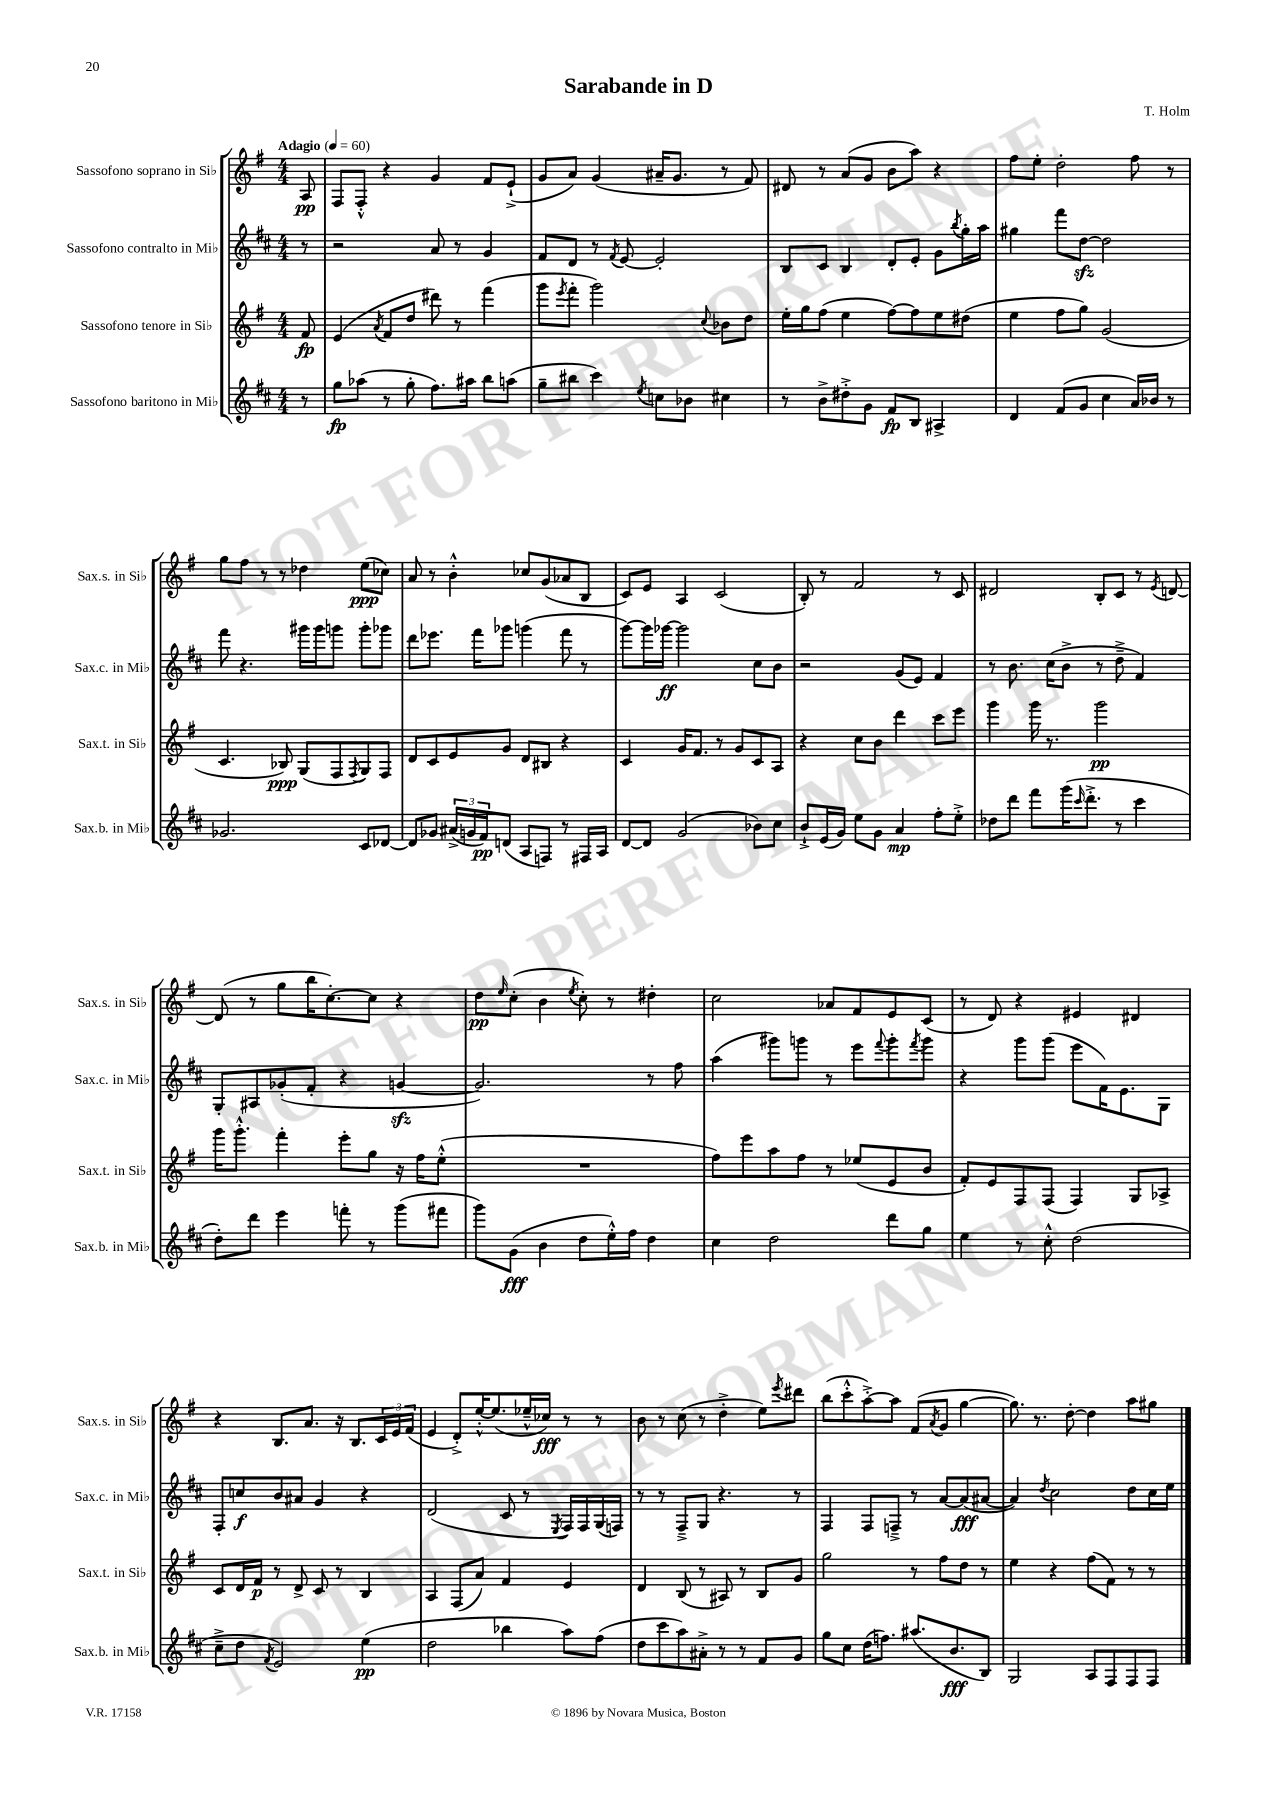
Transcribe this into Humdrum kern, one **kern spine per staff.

**kern	**dynam	**kern	**dynam	**kern	**dynam	**kern	**dynam
*part4	*part4	*part3	*part3	*part2	*part2	*part1	*part1
*staff4	*staff4	*staff3	*staff3	*staff2	*staff2	*staff1	*staff1
*I"Sassofono baritono in Mi♭	*	*I"Sassofono tenore in Si♭	*	*I"Sassofono contralto in Mi♭	*	*I"Sassofono soprano in Si♭	*
*I'Sax.b. in Mi♭	*	*I'Sax.t. in Si♭	*	*I'Sax.c. in Mi♭	*	*I'Sax.s. in Si♭	*
*clefG2	*	*clefG2	*	*clefG2	*	*clefG2	*
*k[f#c#]	*	*k[f#]	*	*k[f#c#]	*	*k[f#]	*
*M4/4	*	*M4/4	*	*M4/4	*	*M4/4	*
*MM60	*	*MM60	*	*MM60	*	*MM60	*
=	=	=	=	=	=	=	=
!	!	!	!	!	!	!LO:TX:a:B:t=Adagio	!
8r	.	8f#/	fp	8r	.	8A/	pp
=1	=1	=1	=1	=1	=1	=1	=1
8gg\L	fp	(4e/	.	2r	.	8F#/L	.
(8aa-X\J	.	.	.	.	.	8F#'^^/J	.
.	.	8qa/	.	.	.	.	.
8r	.	8f#/L	.	.	.	4r	.
8gg'\	.	8dd/J	.	.	.	.	.
8.ff#\L)	.	8ddd#X\)	.	8a/	.	4g/	.
.	.	8r	.	8r	.	.	.
16aa#X\Jk	.	.	.	.	.	.	.
8bb\L	.	(4fff#\	.	4g/	.	8f#/L	.
(8aan\J	.	.	.	.	.	(8e`^/J	.
=2	=2	=2	=2	=2	=2	=2	=2
8gg~\L	.	8ggg\L	.	8f#/L	.	8g/L	.
.	.	8qeee/	.	.	.	.	.
8bb#X\J	.	8fff#'\J	.	8d/J	.	8a/J)	.
4ccc#\)	.	2ggg\)	.	8r	.	(4g/	.
.	.	.	.	8qf#/	.	.	.
.	.	.	.	[8e/	.	.	.
8qee/	.	.	.	.	.	.	.
8ccn\L	.	.	.	2e'/]	.	16a#X~/KL	.
.	.	.	.	.	.	8.g/J	.
8b-X\J	.	.	.	.	.	.	.
.	.	8qqcc/	.	.	.	.	.
4cc#X\	.	8b-X\L	.	.	.	8r	.
.	.	8dd\J	.	.	.	8f#/)	.
=3	=3	=3	=3	=3	=3	=3	=3
8r	.	16ee'\LL	.	8B/L	.	8d#X/	.
.	.	16gg\J	.	.	.	.	.
8b^\L	.	(8ff#\J	.	8c#/J	.	8r	.
8dd#X'^\	.	4ee\	.	4B/	.	(8a/L	.
8g\J	.	.	.	.	.	8g/J	.
8f#/L	fp	[8ff#\L)	.	8d'/L	.	8b\L	.
8B/J	.	8ff#\]	.	8e'/J	.	8aa\J)	.
4A#X^/	.	8ee\	.	8g\L	.	4r	.
.	.	.	.	8qbb/	.	.	.
.	.	(8dd#X\J	.	16gg'\L	.	.	.
.	.	.	.	16aa\JJ	.	.	.
=4	=4	=4	=4	=4	=4	=4	=4
4d/	.	4ee\	.	4gg#X\	.	8ff#\L	.
.	.	.	.	.	.	8ee'\J	.
(8f#/L	.	8ff#\L	.	8fff#\L	.	2dd'\	.
8g/J	.	8gg\J)	.	[8ddzz\J	.	.	.
4cc#\	.	(2g/	.	2dd\]	.	.	.
16a/LL)	.	.	.	.	.	8ff#\	.
16b-X/JJ	.	.	.	.	.	.	.
8r	.	.	.	.	.	8r	.
!!LO:LB:g=z
=5	=5	=5	=5	=5	=5	=5	=5
2.g-X/	.	4.c/	.	8fff#\	.	8gg\L	.
.	.	.	.	4.r	.	8ff#\J	.
.	.	.	.	.	.	8r	.
.	.	8B-X/)	ppp	.	.	8r	.
.	.	(8G/L	.	16ggg#X\LL	.	4dd-X\	.
.	.	.	.	16ggg#\J	.	.	.
.	.	8F#/	.	8gggn\J	.	.	.
.	.	8qF#/	.	.	.	.	.
8c#/L	.	8G/)	.	8ggg'\L	.	(8ee\L	ppp
[8d-X/J	.	8F#/J	.	8ggg-X\J	.	8cc-X\J)	.
=6	=6	=6	=6	=6	=6	=6	=6
8d-/L]	.	8d/L	.	8ddd\L	.	8a/	.
8g-X/J	.	8c/	.	8.eee-X\J	.	8r	.
(24a#X^/LL	.	8e/	.	.	.	4b'^^\	.
24gn/	.	.	.	.	.	.	.
.	.	.	.	16fff#\KL	.	.	.
24f#/J)	pp	.	.	.	.	.	.
(8dn/J	.	8g/J	.	8ggg-X\J	.	.	.
8A/L	.	8d/L	.	(4gggn\	.	8cc-X/L	.
8Fn/J)	.	8B#X/J	.	.	.	(8g/	.
8r	.	4r	.	8fff#\	.	8a-X/	.
16F#X/LL	.	.	.	8r	.	8B/J	.
16A/JJ	.	.	.	.	.	.	.
=7	=7	=7	=7	=7	=7	=7	=7
[8d/L	.	4c/	.	[8ggg\L)	.	8c/L)	.
8d/J]	.	.	.	16ggg\L]	.	8e/J	.
.	.	.	.	[16ggg-X\JJ	ff	.	.
(2g/	.	16g/KL	.	2ggg-\]	.	4A/	.
.	.	8.f#/J	.	.	.	.	.
.	.	8r	.	.	.	(2c/	.
.	.	8g/L	.	.	.	.	.
8b-X\L)	.	8c/	.	8cc#\L	.	.	.
8cc#\J	.	8A/J	.	8b\J	.	.	.
=8	=8	=8	=8	=8	=8	=8	=8
8b`^/L	.	4r	.	2r	.	8B'/)	.
(16e/L	.	.	.	.	.	8r	.
16g/JJ)	.	.	.	.	.	.	.
8ee\L	.	8cc\L	.	.	.	2f#/	.
8g\J	.	8b\J	.	.	.	.	.
4a/	mp	4ddd\	.	(8g/L	.	.	.
.	.	.	.	8e/J)	.	.	.
8ff#'\L	.	8ccc\L	.	4f#/	.	8r	.
8ee'^\J	.	8eee\J	.	.	.	8c/	.
=9	=9	=9	=9	=9	=9	=9	=9
8dd-X\L	.	4ggg\	.	8r	.	2d#X/	.
8ddd\J	.	.	.	8.b\	.	.	.
8fff#\L	.	16ggg\	.	.	.	.	.
.	.	8.r	.	(16cc#\KL	.	.	.
(16ggg\K	.	.	.	8b^\J	.	.	.
16qqccc#/	.	.	.	.	.	.	.
8.ddd'^\J	.	.	.	.	.	.	.
.	.	2ggg\	pp	8r	.	8B'/L	.
8r	.	.	.	8dd~^\	.	8c/J	.
4ccc#\	.	.	.	4f#/)	.	8r	.
.	.	.	.	.	.	8qe/	.
.	.	.	.	.	.	[8dn/	.
!!LO:LB:g=z
=10	=10	=10	=10	=10	=10	=10	=10
8dd'\L)	.	16ggg\KL	.	8G'/L	.	(8d/]	.
.	.	8.ggg'^^\J	.	.	.	.	.
8ddd\J	.	.	.	8A#X/	.	8r	.
4eee\	.	4fff#'\	.	(8g-X'/	.	8gg\L	.
.	.	.	.	8f#'/J	.	16bb\K	.
.	.	.	.	.	.	[8.cc'\)	.
8fffn'\	.	8eee'\L	.	4r	.	.	.
8r	.	8gg\J	.	.	.	8cc\J]	.
(8ggg\L	.	16r	.	[4gnzz/	.	4r	.
.	.	16ff#\KL	.	.	.	.	.
8fff#X\J	.	(8ee'^^\J	.	.	.	.	.
=11	=11	=11	=11	=11	=11	=11	=11
8ggg\L)	.	1r	.	2.g/])	.	8dd\L	pp
.	.	.	.	.	.	16qqee/	.
(8g\J	fff	.	.	.	.	(8cc'\J	.
4b\	.	.	.	.	.	4b\	.
.	.	.	.	.	.	8qee/	.
8dd\L	.	.	.	.	.	8cc'\)	.
16ee'^^\L)	.	.	.	.	.	8r	.
16ff#\JJ	.	.	.	.	.	.	.
4dd\	.	.	.	8r	.	4dd#X'\	.
.	.	.	.	8ff#\	.	.	.
=12	=12	=12	=12	=12	=12	=12	=12
4cc#\	.	8ff#\L)	.	(4aa\	.	2cc\	.
.	.	8eee\	.	.	.	.	.
2dd\	.	8aa\	.	8ggg#X\L)	.	.	.
.	.	8ff#\J	.	8gggn\J	.	.	.
.	.	8r	.	8r	.	8a-X/L	.
.	.	(8ee-X/L	.	8eee\L	.	8f#/	.
.	.	.	.	8qqfff#/	.	.	.
8ddd\L	.	8e/	.	8ggg'\	.	8e/	.
.	.	.	.	8qfff#/	.	.	.
8gg\J	.	8b/J	.	8ggg\J	.	(8c/J	.
=13	=13	=13	=13	=13	=13	=13	=13
4ee\	.	8f#'/L)	.	4r	.	8r	.
.	.	8e/	.	.	.	8d/)	.
8r	.	8F#/	.	8ggg\L	.	4r	.
8cc#'^^\	.	(8F#/J	.	(8ggg\J	.	.	.
(2dd\	.	4F#/)	.	8eee\L	.	4e#X/	.
.	.	.	.	16f#\K)	.	.	.
.	.	.	.	8.e\	.	.	.
.	.	8G/L	.	.	.	4d#X/	.
.	.	8A-X^/J	.	8G\J	.	.	.
!!LO:LB:g=z
=14	=14	=14	=14	=14	=14	=14	=14
8cc#~^\L	.	8c/L	.	8F#'/L	.	4r	.
8dd\J	.	16d/L	.	8ccn/	f	.	.
.	.	16f#/JJ	p	.	.	.	.
8qf#/	.	.	.	.	.	.	.
2e/)	.	8r	.	8b/	.	8.B/L	.
.	.	8d^/	.	8a#X/J	.	.	.
.	.	.	.	.	.	8.a/J	.
.	.	8c/	.	4g/	.	.	.
.	.	8r	.	.	.	16r	.
.	.	.	.	.	.	8.B/L	.
(4ee\	pp	4B/	.	4r	.	.	.
.	.	.	.	.	.	24c/L	.
.	.	.	.	.	.	24e/	.
.	.	.	.	.	.	(24f#/JJ	.
=15	=15	=15	=15	=15	=15	=15	=15
2dd\	.	4A/	.	(2d/	.	4e/	.
.	.	(8F#/L	.	.	.	8d'^/L)	.
.	.	8a/J)	.	.	.	[16ee'^^/K	.
.	.	.	.	.	.	(8.ee/]	.
4bb-X\	.	4f#/	.	8c#/	.	.	.
.	.	.	.	8r	.	16ee-X~^^/L	.
.	.	.	.	.	.	16cc-X/JJ)	fff
.	.	.	.	8qE/	.	.	.
8aa\L)	.	4e/	.	16F#/LL)	.	8r	.
.	.	.	.	16F#/	.	.	.
(8ff#\J	.	.	.	(16G/	.	8r	.
.	.	.	.	16Fn/JJ)	.	.	.
=16	=16	=16	=16	=16	=16	=16	=16
8dd\L	.	4d/	.	8r	.	8b\	.
8ccc#\	.	.	.	8r	.	8r	.
8aa\)	.	(8B/	.	8F#~^/L	.	(8cc\	.
8a#X'^\J	.	8r	.	8G/J	.	8r	.
8r	.	8A#X/)	.	4.r	.	4dd'^\	.
8r	.	8r	.	.	.	.	.
8f#/L	.	8B/L	.	.	.	8ee\L)	.
.	.	.	.	.	.	8qeee/	.
8g/J	.	8g/J	.	8r	.	8ddd#X\J	.
=17	=17	=17	=17	=17	=17	=17	=17
8gg\L	.	2gg\	.	4F#/	.	(8bb\L	.
8cc#\J	.	.	.	.	.	8ccc'^^\	.
(16dd\KL	.	.	.	8F#/L	.	[8aa'^\)	.
8.ffn\J)	.	.	.	.	.	.	.
.	.	.	.	8Fn~^/J	.	8aa\J]	.
(8.aa#X/L	.	8r	.	8r	.	(8f#/L	.
.	.	.	.	.	.	8qa/	.
.	.	8ff#\L	.	[8a/L	.	8g/J	.
8.b/	fff	.	.	.	.	.	.
.	.	8dd\J	.	(8a/]	fff	[4gg\	.
8B/J)	.	8r	.	[8a#X/J	.	.	.
=18	=18	=18	=18	=18	=18	=18	=18
2G/	.	4ee\	.	4a#/])	.	8.gg\])	.
.	.	.	.	.	.	8.r	.
.	.	.	.	8qdd/	.	.	.
.	.	4r	.	2cc#\	.	.	.
.	.	.	.	.	.	[8dd'\	.
8A/L	.	(8ff#\L	.	.	.	4dd\]	.
8F#/	.	8f#\J)	.	.	.	.	.
8F#/	.	8r	.	8dd\L	.	8aa\L	.
8F#/J	.	8r	.	16cc#\L	.	8gg#X\J	.
.	.	.	.	16ee\JJ	.	.	.
==	==	==	==	==	==	==	==
*-	*-	*-	*-	*-	*-	*-	*-
